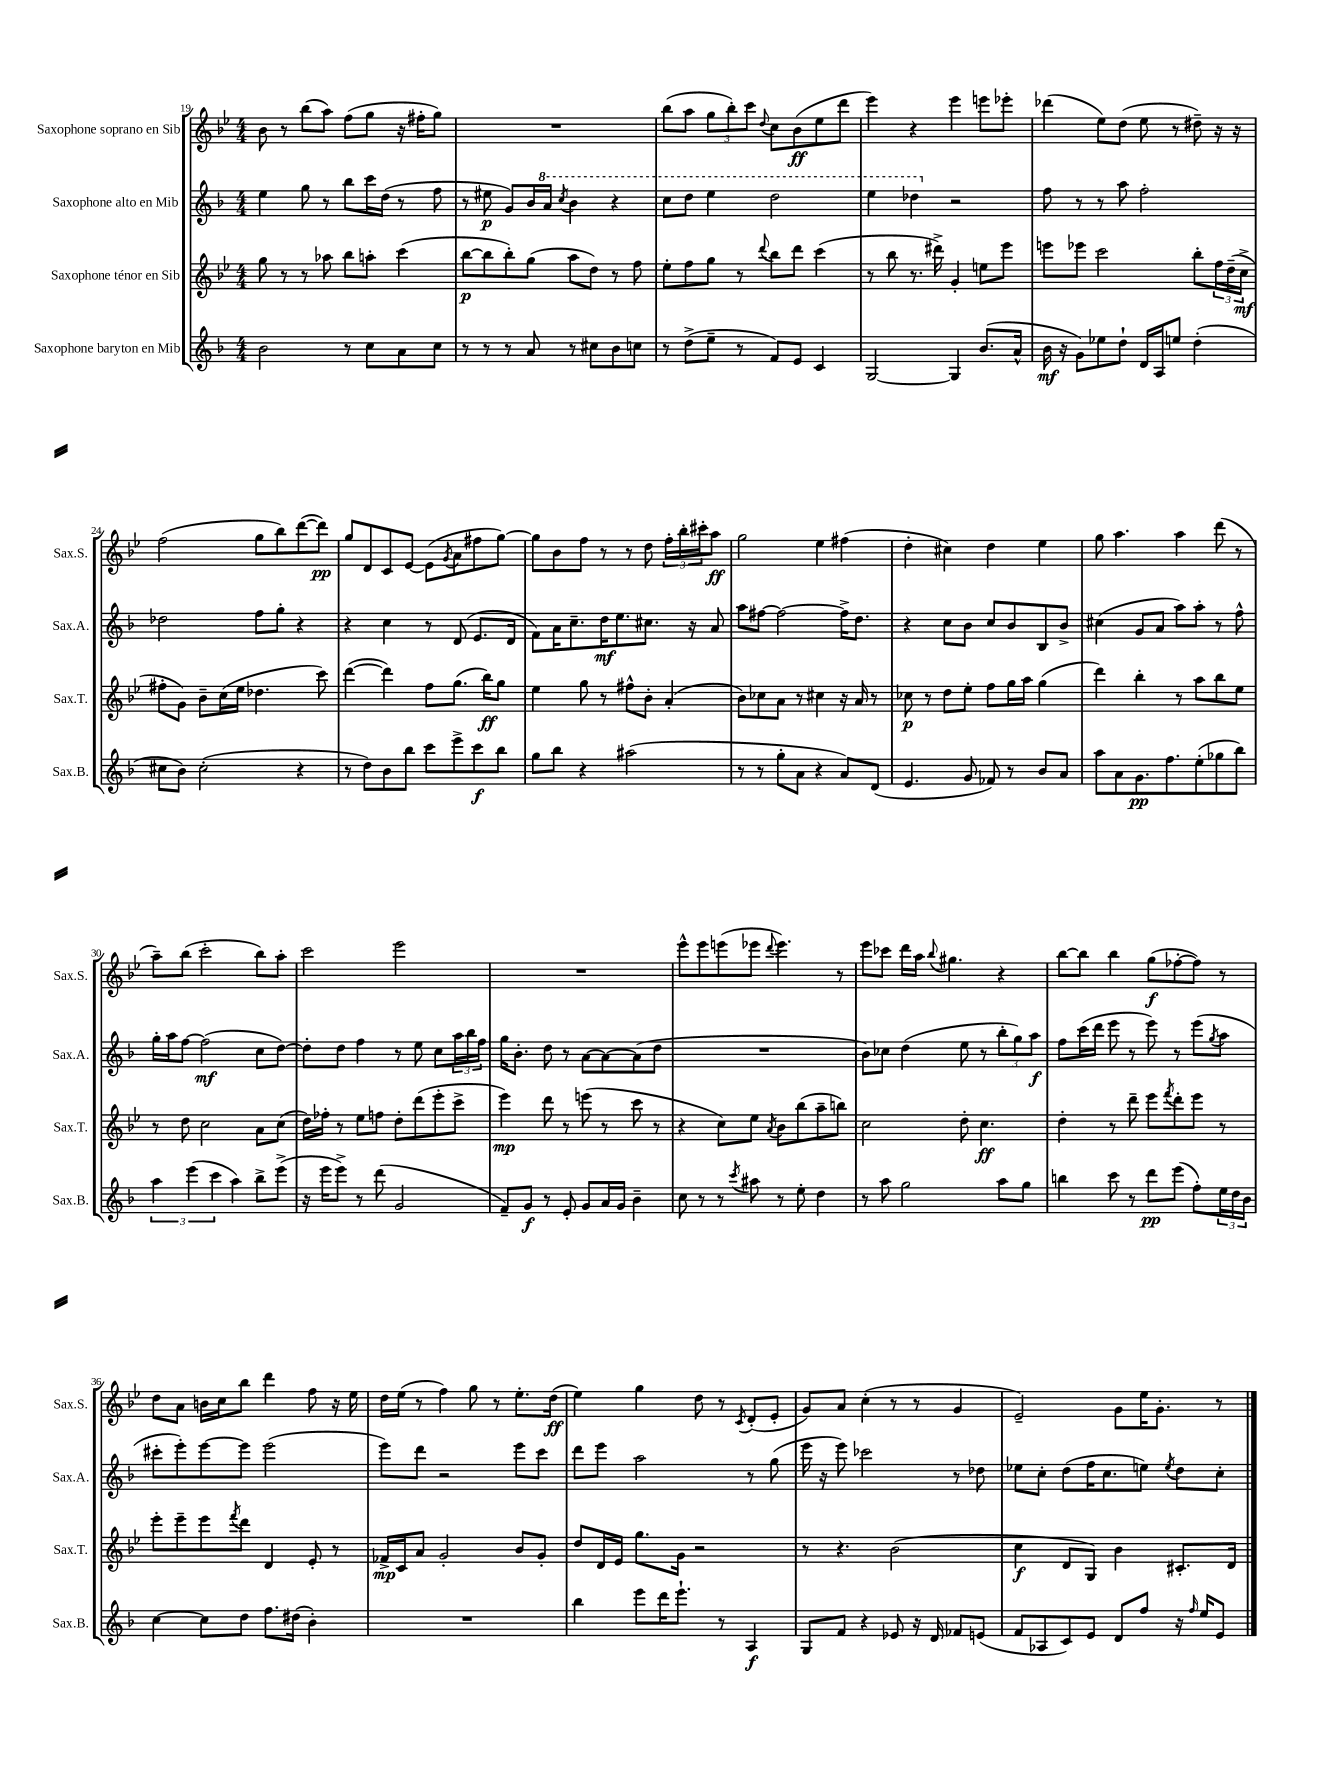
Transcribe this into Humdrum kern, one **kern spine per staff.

**kern	**kern	**kern	**kern
*staff4	*staff3	*staff2	*staff1
*clefG2	*clefG2	*clefG2	*clefG2
*k[b-]	*k[b-e-]	*k[b-]	*k[b-e-]
*M4/4	*M4/4	*M4/4	*M4/4
2b-\	8gg\	4ee\	8b-\
.	8r	.	8r
.	8r	8gg\	(8bb-\L
.	8aa-\	8r	8aa\J)
8r	8bb-\L	8bb-\L	(8ff\L
8cc\L	8aa'\J	16ccc\L	8gg\J
.	.	(16dd\JJ	.
8a\	(4ccc\	8r	16r
.	.	.	16ff#'\LK
8cc\J	.	8ff\	8gg\J)
=	=	=	=
8r	[8bb-\L	8r	1r
8r	8bb-\]	8ee#\	.
8r	8bb-'\)	8g/L)	.
8a/	(8gg\J	16b-/L	.
.	.	16aa/JJ	.
.	.	8qccc/	.
8r	8aa\L	4bb-\	.
8cc#\L	8dd\J)	.	.
8b-\	8r	4r	.
8cc\J	8ff\	.	.
=	=	=	=
8r	8ee-'\L	8ccc\L	(8bb-\L
(8dd^\L	8ff\	8ddd\J	8aa\J
8ee~\J	8gg\J	4eee\	12gg\L
.	.	.	12bb-'\)
8r	8r	.	.
.	.	.	12ccc\J
.	8qqddd/	.	8qqdd/
8f/L)	8bb-\L	2ddd\	8cc\L
8e/J	8ddd\J	.	(8b-\
4c/	(4ccc\	.	8ee-\
.	.	.	8ddd\J
=	=	=	=
[2G/	8r	4eee\	4eee-\)
.	8bb-\	.	.
.	8.r	4ddd-\	4r
.	16ddd#^\)	.	.
4G/]	4g'/	2r	4eee-\
(8.b-/L	8ee\L	.	8eee\L
.	8eee-\J	.	8eee-'\J
16a^^/Jk	.	.	.
=	=	=	=
16b-\	8eee\L	8ff\	(4ddd-\
16r	.	.	.
8g\L)	8eee-\J	8r	.
8ee-\	2ccc\	8r	8ee-\L)
8dd`\J	.	8aa\	(8dd\J
16d/LL	.	2ff'\	8ee-\
16A/J	.	.	.
8ee/J	.	.	8r
(4dd'\	8bb-'\L	.	8dd#~\)
.	24ff\L	.	16r
.	(24dd~\	.	.
.	.	.	16r
.	24cc^\JJ	.	.
=	=	=	=
8cc#\L	8ff#'\L	2dd-\	(2ff\
8b-\J)	8g\J)	.	.
(2cc#'\	8b-~\L	.	.
.	(16cc\L	.	.
.	16ee-\JJ	.	.
.	4.dd-\	8ff\L	8gg\L
.	.	8gg'\J	8bb-\)
4r	.	4r	([8ddd\
.	8ccc\)	.	8ddd\]J)
=	=	=	=
8r	([4ddd\	4r	8gg/L
8dd\L)	.	.	8d/
8b-\	4ddd\])	4cc\	8c/
8bb-\J	.	.	[8e-/J
8ccc\L	8ff\L	8r	(8e-\]L
.	.	.	8qg/
8eee^\	(8.gg\J	(8d/	8a\
8ccc\	.	8.e/L	8ff#\
.	16bb-\LK)	.	.
8bb-\J	8gg\J	.	[8gg\J)
.	.	16d/Jk	.
=	=	=	=
8gg\L	4ee-\	8f\L)	8gg\]L
8bb-\J	.	16a\K	8b-\
.	.	8.cc~\	.
4r	8gg\	.	8ff\J
.	8r	16dd\K	8r
.	.	8.ee\	.
(2aa#\	8ff#^^\L	.	8r
.	8b-'\J	8.cc#\J	8dd\
.	(4a'/	.	24ff'\LL
.	.	.	24bb-'\
.	.	16r	.
.	.	.	24ccc#'\J
.	.	8a/	8aa\J
=	=	=	=
8r	8b-\L)	8aa\L	2gg\
8r	8cc-\	[8ff#\J	.
8gg'\L	8a\J	2ff#\_	.
8a\J	8r	.	.
4r	4cc#\	.	4ee-\
8a/L)	16r	16ff#^\]LK	(4ff#\
.	16a/	8.dd\J	.
(8d/J	8r	.	.
=	=	=	=
4.e/	8cc-\	4r	4dd'\
.	8r	.	.
.	8dd\L	8cc\L	4cc#\)
8g/	8ee-'\J	8b-\J	.
8f-/)	8ff\L	8cc/L	4dd\
8r	16gg\L	8b-/	.
.	16aa\JJ	.	.
8b-/L	(4gg\	8B-/	4ee-\
8a/J	.	8b-^/J	.
=	=	=	=
8aa\L	4ddd\)	(4cc#\	8gg\
8a\	.	.	4.aa\
8.g\	4bb-'\	8g/L	.
.	.	8a/J	.
8.ff\	.	.	.
.	8r	8aa\L)	4aa\
(8ee'\	8aa\L	8aa'\J	.
8gg-\	8bb-\	8r	(8ddd\
8bb-\J)	8ee-\J	8ff^^\	8r
=	=	=	=
6aa\	8r	16gg'\LL	8aa~\L)
.	.	16aa\J	.
.	8dd\	[8ff\J	(8bb-\J
(6eee\	.	.	.
.	2cc\	(2ff\]	2ccc'\
6ccc\	.	.	.
4aa\)	.	.	.
8bb-^\L	8a\L	8cc\L	8bb-\L)
(8eee^\J	(8cc\J	[8dd\J)	8aa'\J
=	=	=	=
16r	16dd\LL)	8dd'\]L	2ccc\
16eee\LK	16ff-'\JJ	.	.
8eee^\J)	8r	8dd\J	.
8r	8ee-\L	4ff\	.
(8ddd\	8ff\J	.	.
2g/	8dd'\L	8r	2eee-\
.	(8ddd\	8ee\	.
.	8eee-'\	8cc\L	.
.	8ccc^\J	24aa\L	.
.	.	24bb-\	.
.	.	24ff\JJ	.
=	=	=	=
8f~/L)	4eee-\)	16gg\LK	1r
.	.	8.b-'\J	.
8g/J	.	.	.
8r	8ddd\	8dd\	.
8e'/	8r	8r	.
8g/L	(8eee\	[8a\L	.
16a/L	8r	8a\_	.
16g/JJ	.	.	.
4b-~\	8ccc\	(8a\]	.
.	8r	8dd\J	.
=	=	=	=
8cc\	4r	1r	8eee-^^\L
8r	.	.	8eee-\
8r	8cc\L)	.	(8eee\
8qccc/	.	.	.
8aa#\	8ee-\J	.	8eee-\J
.	8qa/	.	8qqddd/
8r	8b-\L	.	4.eee-\)
8ee'\	(8bb-\	.	.
4dd\	8aa~\	.	.
.	8bb\J)	.	8r
=	=	=	=
8r	2cc\	8b-\L)	8eee-\L
8aa\	.	8cc-\J	8ccc-\J
2gg\	.	(4dd\	16ddd\LL
.	.	.	16aa\JJ
.	.	.	8qqbb-/
.	.	.	4.gg#\
.	8dd'\	8ee\	.
.	4.cc\	8r	.
8aa\L	.	12bb-'\L	4r
.	.	12gg\)	.
8gg\J	.	.	.
.	.	12aa\J	.
=	=	=	=
4bb\	4dd'\	8ff\L	[8bb-\L
.	.	(16ccc\L	8bb-\]J
.	.	16ddd\JJ	.
8ccc\	8r	8eee\	4bb-\
8r	8ddd~\	8r	.
8ddd\L	8eee-\L	8eee\)	(8gg\L
.	8qfff/	.	.
(8eee\J	8ddd'\	8r	[8ff-'\
8ff'\L)	8eee-\J	(8eee\L	8ff-\]J)
.	.	8qgg/	.
24ee\L	8r	8aa\J	8r
24dd\	.	.	.
24b-\JJ	.	.	.
=	=	=	=
[4cc\	8eee-'\L	8ccc#'\L	8dd\L
.	8eee-~\	8eee'\)	8a\J
8cc\]L	8eee-\	[8eee\	16b\LL
.	.	.	16cc\J
.	8qfff/	.	.
8dd\J	8ddd\J	8eee\]J	8bb-\J
8.ff\L	4d/	(2eee\	4ddd\
(16dd#\Jk	.	.	.
4b-'\)	8e-'/	.	8ff\
.	8r	.	16r
.	.	.	16ee-\
=	=	=	=
1r	16f-^/LL	8eee\L)	16dd\LL
.	16c/J	.	(16ee-\JJ
.	8a/J	8ddd\J	8r
.	2g'/	2r	4ff\)
.	.	.	8gg\
.	.	.	8r
.	8b-/L	8eee\L	8.ee-'\L
.	8g'/J	8ccc\J	.
.	.	.	(16dd\Jk
=	=	=	=
4bb-\	8dd/L	8ddd\L	4ee-\)
.	16d/L	8eee\J	.
.	16e-/JJ	.	.
8eee\L	8.gg\L	2aa\	4gg\
16ddd\K	.	.	.
8.eee`\J	16g\Jk	.	.
.	2r	.	8dd\
8r	.	.	8r
.	.	.	8qc/
4A/	.	8r	(8d'/L
.	.	(8gg\	8e-'/J
=	=	=	=
8G/L	8r	16eee\	8g/L)
.	.	16r	.
8f/J	4.r	8eee\)	8a/J
4r	.	2ccc-\	(4cc'\
8e-/	(2b-\	.	8r
16r	.	.	8r
16d/	.	.	.
8f-/L	.	8r	4g/
(8e/J	.	8dd-\	.
=	=	=	=
8f/L	4cc\	8ee-\L	2e-~/)
8A-/	.	8cc'\J	.
8c/)	8d/L	(8dd\L	.
8e/J	8G/J)	16ff\K	.
.	.	8.cc\	.
8d/L	4b-\	.	8g\L
8ff/J	.	8ee\J)	16ee-\K
.	.	.	8.g'\J
.	.	8qee/	.
16r	8.c#'/L	8dd\L	.
16qqff/	.	.	.
16ee/LK	.	.	.
8e/J	.	8cc'\J	8r
.	16d/Jk	.	.
==	==	==	==
*-	*-	*-	*-
